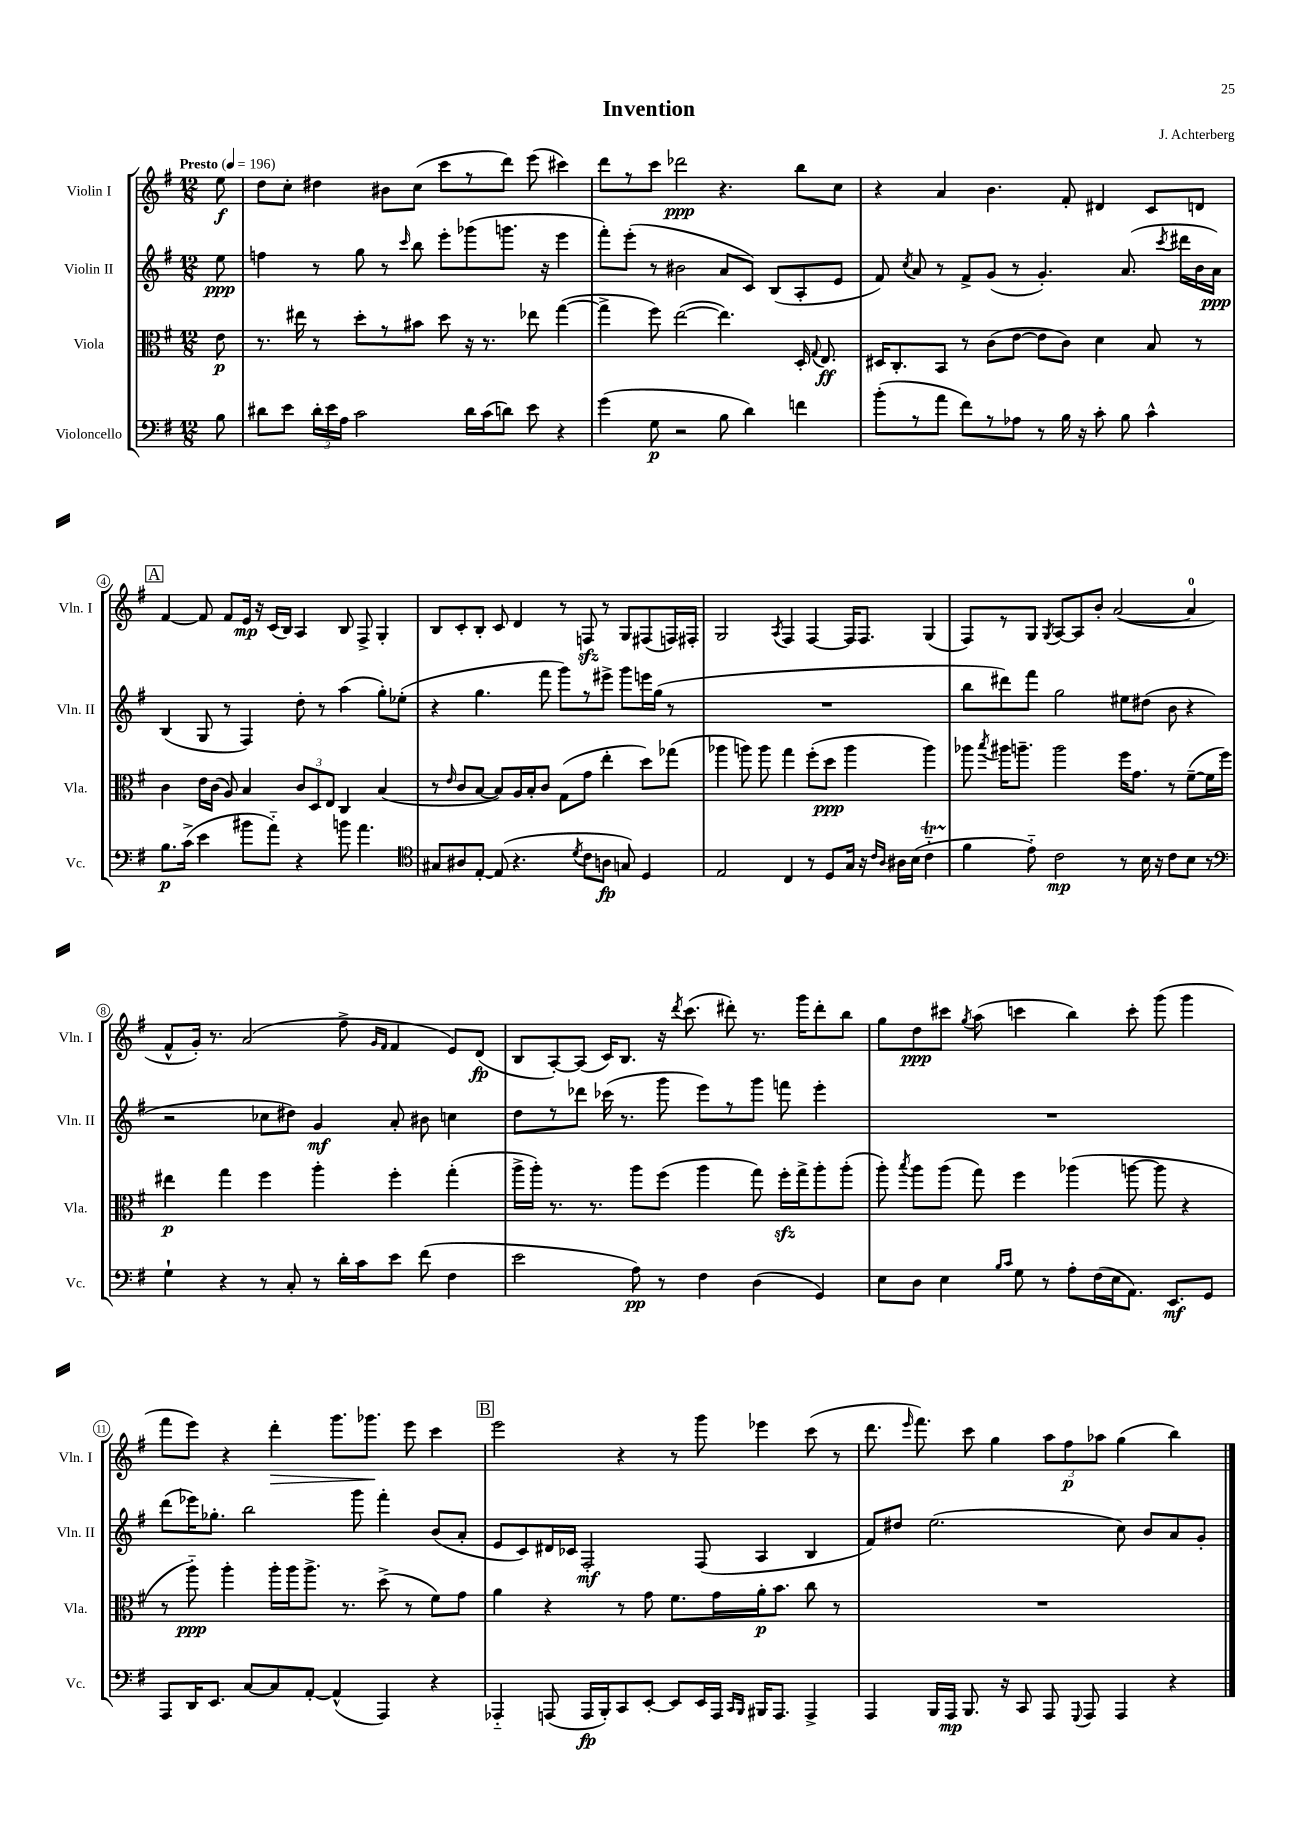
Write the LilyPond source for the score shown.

\header { title = "Invention" composer = "J. Achterberg" }
<<
\new StaffGroup <<
\new Staff = "s0" \with { instrumentName = "Violin I" shortInstrumentName = "Vln. I" } {
    \clef treble \key g \major \numericTimeSignature \time 12/8 \partial 8 \tempo "Presto" 4 = 196
    \autoBeamOff e''8\f |
    d''8[ c''8]-. dis''4 bis'8[ c''8]( c'''8[ r8 d'''8]) e'''8( cis'''4) |
    d'''8[ r8 c'''8] des'''2\ppp r4. b''8[ c''8] |
    r4 a'4 b'4. fis'8-. dis'4 c'8[ d'8] |
    \mark \markup { \box "A" } fis'4~ fis'8 fis'8[ e'16]\mp r16 c'16[( b16]) a4 b8 fis8-> g4-. |
    b8[ c'8-. b8]-. c'8 d'4 r8 f8\sfz r8 g8[ fis8( f16) fis16]-. |
    g2 \acciaccatura { a8 } fis4 fis4~ fis16[ fis8.] g4( |
    fis8[) r8 g8] \acciaccatura { g8 } a8[~ a8 b'8]-. a'2~( a'4-0 |
    fis'8[-^ g'16]-.) r8. a'2( fis''8-> \grace { g'16[ fis'16] } fis'4 e'8[) d'8]\fp( |
    b8[ a8~-.) a8]( c'16[) b8.] r16 \acciaccatura { d'''8 } c'''8.( dis'''8-.) r8. g'''16[ dis'''8-. b''8] |
    g''8[ d''8\ppp cis'''8] \acciaccatura { g''8 } a''8( c'''4 b''4) c'''8-. g'''8( g'''4 |
    fis'''8[ e'''8]) r4 d'''4-.\> g'''8.[ ges'''8.]\! e'''8 c'''4 |
    \mark \markup { \box "B" } e'''2 r4 r8 g'''8 ees'''4 c'''8( r8 |
    d'''8. \grace { e'''16 } fis'''8.) c'''8 g''4 \tuplet 3/2 { a''8[ fis''8\p aes''8] } g''4( b''4) \bar "|." |
}
\new Staff = "s1" \with { instrumentName = "Violin II" shortInstrumentName = "Vln. II" } {
    \clef treble \key g \major \numericTimeSignature \time 12/8 \partial 8
    \autoBeamOff e''8\ppp |
    f''4 r8 g''8 r8 \grace { c'''16 } b''8 e'''8[-. ges'''8( g'''8.] r16 e'''4 |
    fis'''8[-.) e'''8]-.( r8 bis'2 a'8[ c'8]) b8[( a8-. e'8] |
    fis'8) \acciaccatura { c''8 } a'8 r8 fis'8[-> g'8]( r8 g'4.-.) a'8.( \acciaccatura { c'''8 } dis'''16[ b'16 a'16]\ppp) |
    \mark \markup { \box "A" } b4( g8 r8 fis4) d''8-. r8 a''4( g''8[-.) ees''8]-.( |
    r4 g''4. fis'''8 g'''8[) r8 eis'''8]-> g'''8[ e'''16 g''16]( r8 |
    R1. |
    b''8[ dis'''8) fis'''8] g''2 eis''8[ dis''8]( b'8 r4 |
    r2 ces''8[ dis''8]) g'4\mf a'8-. bis'8 c''4 |
    d''8[ r8 des'''8] ces'''16( r8. g'''8 e'''8[) r8 g'''8] f'''8 e'''4-. |
    R1. |
    d'''8[( ees'''16) ges''8.]-. b''2 g'''8 fis'''4-. b'8[( a'8]-. |
    \mark \markup { \box "B" } e'8[ c'8) dis'16 ces'16] fis2-.\mf fis8( a4 b4 |
    fis'8[) dis''8] e''2.( c''8) b'8[ a'8 g'8]-. \bar "|." |
}
\new Staff = "s2" \with { instrumentName = "Viola" shortInstrumentName = "Vla." } {
    \clef alto \key g \major \numericTimeSignature \time 12/8 \partial 8
    \autoBeamOff e'8\p |
    r8. eis''16 r8 d''8[-. r8 bis'8] d''8 r16 r8. ees''8 g''4~( |
    g''4-> fis''8) e''2~( e''4.) d16-. \appoggiatura { g8 } e8.\ff |
    dis16[ c8.-. b,8] r8 c'8[( e'8]~ e'8[ c'8]) d'4 b8 r8 |
    \mark \markup { \box "A" } c'4 e'16[ c'16]( a8) b4 \tuplet 3/2 { c'8[ d8 e8] } c4 b4( |
    r8 \grace { e'16 } c'8[ b8]~ b8[) a16 b16-. c'8] g8[( g'8] e''4-. d''8[) ges''8]( |
    aes''4 a''8) a''8 g''4 fis''8[-.( d''8]\ppp a''4 a''4) |
    aes''8 \acciaccatura { b''8 } ais''16[ a''8.]-- a''2 fis''16[ g'8.] r8 fis'8[~--( fis'16 fis''16]) |
    eis''4\p g''4 fis''4 a''4-. fis''4-. g''4-.( |
    a''16[-> a''16]-.) r8. r8. a''8[ fis''8]( a''4 g''8) fis''16[-.\sfz g''16-> a''8-. a''8]-.( |
    a''8-.) \acciaccatura { b''8 } a''8[ a''8]( g''8) fis''4 aes''4( a''8~ a''8 r4 |
    r8 a''8-_\ppp) a''4-. a''16[-. a''16 a''8.]-> r8. d''8->( r8 fis'8[) g'8] |
    \mark \markup { \box "B" } a'4 r4 r8 g'8 fis'8.[ g'16 a'16-.\p b'8.] c''8 r8 |
    R1. \bar "|." |
}
\new Staff = "s3" \with { instrumentName = "Violoncello" shortInstrumentName = "Vc." } {
    \clef bass \key g \major \numericTimeSignature \time 12/8 \partial 8
    \autoBeamOff b8 |
    dis'8[ e'8] \tuplet 3/2 { dis'16[-. e'16 a16] } c'2 dis'16[ c'16( d'8]) e'8 r4 |
    g'4( g8\p r2 b8 d'4) f'4 |
    b'8[-.( r8 a'8] fis'8[) r8 aes8] r8 b16 r16 c'8-. b8 c'4-^ |
    \mark \markup { \box "A" } b8.[\p c'16]->( e'4 bis'8[ a'8]-_) r4 b'8 a'4. |
    \clef tenor gis8[ ais8 e8]~-. e8( r4. \acciaccatura { d'8 } c'8[ a8]\fp g8) d4 |
    e2 c4 r8 d8[ g16] r16 \grace { c'16[ a16] } ais16[ b16]( c'4-_\startTrillSpan |
    fis'4\stopTrillSpan e'8-_) c'2\mp r8 b16 r16 c'8[ b8] r8 |
    \clef bass g4-! r4 r8 c8-. r8 d'16[-. c'16 e'8] fis'8( fis4 |
    e'2 a8\pp) r8 fis4 d4( g,4) |
    e8[ d8] e4 \grace { b16[ c'16] } g8 r8 a8[-. fis16( e16 a,8.]) e,8.[\mf g,8] |
    a,,8[ d,16 e,8.] c8[~ c8 a,8]~-. a,4-^( a,,4) r4 |
    \mark \markup { \box "B" } aes,,4-_ a,,8( a,,16[\fp b,,16-.) c,8 e,8]~-. e,8[ e,16 a,,16] \grace { c,16[ b,,16] } bis,,16[ a,,8.] a,,4-> |
    a,,4 b,,16[ a,,16]\mp b,,8. r16 c,8 a,,8 \appoggiatura { g,,8 } a,,8 a,,4 r4 \bar "|." |
}
>>
>>
\layout { \context { \Score \override BarNumber.stencil = #(make-stencil-circler 0.1 0.3 ly:text-interface::print) } }
